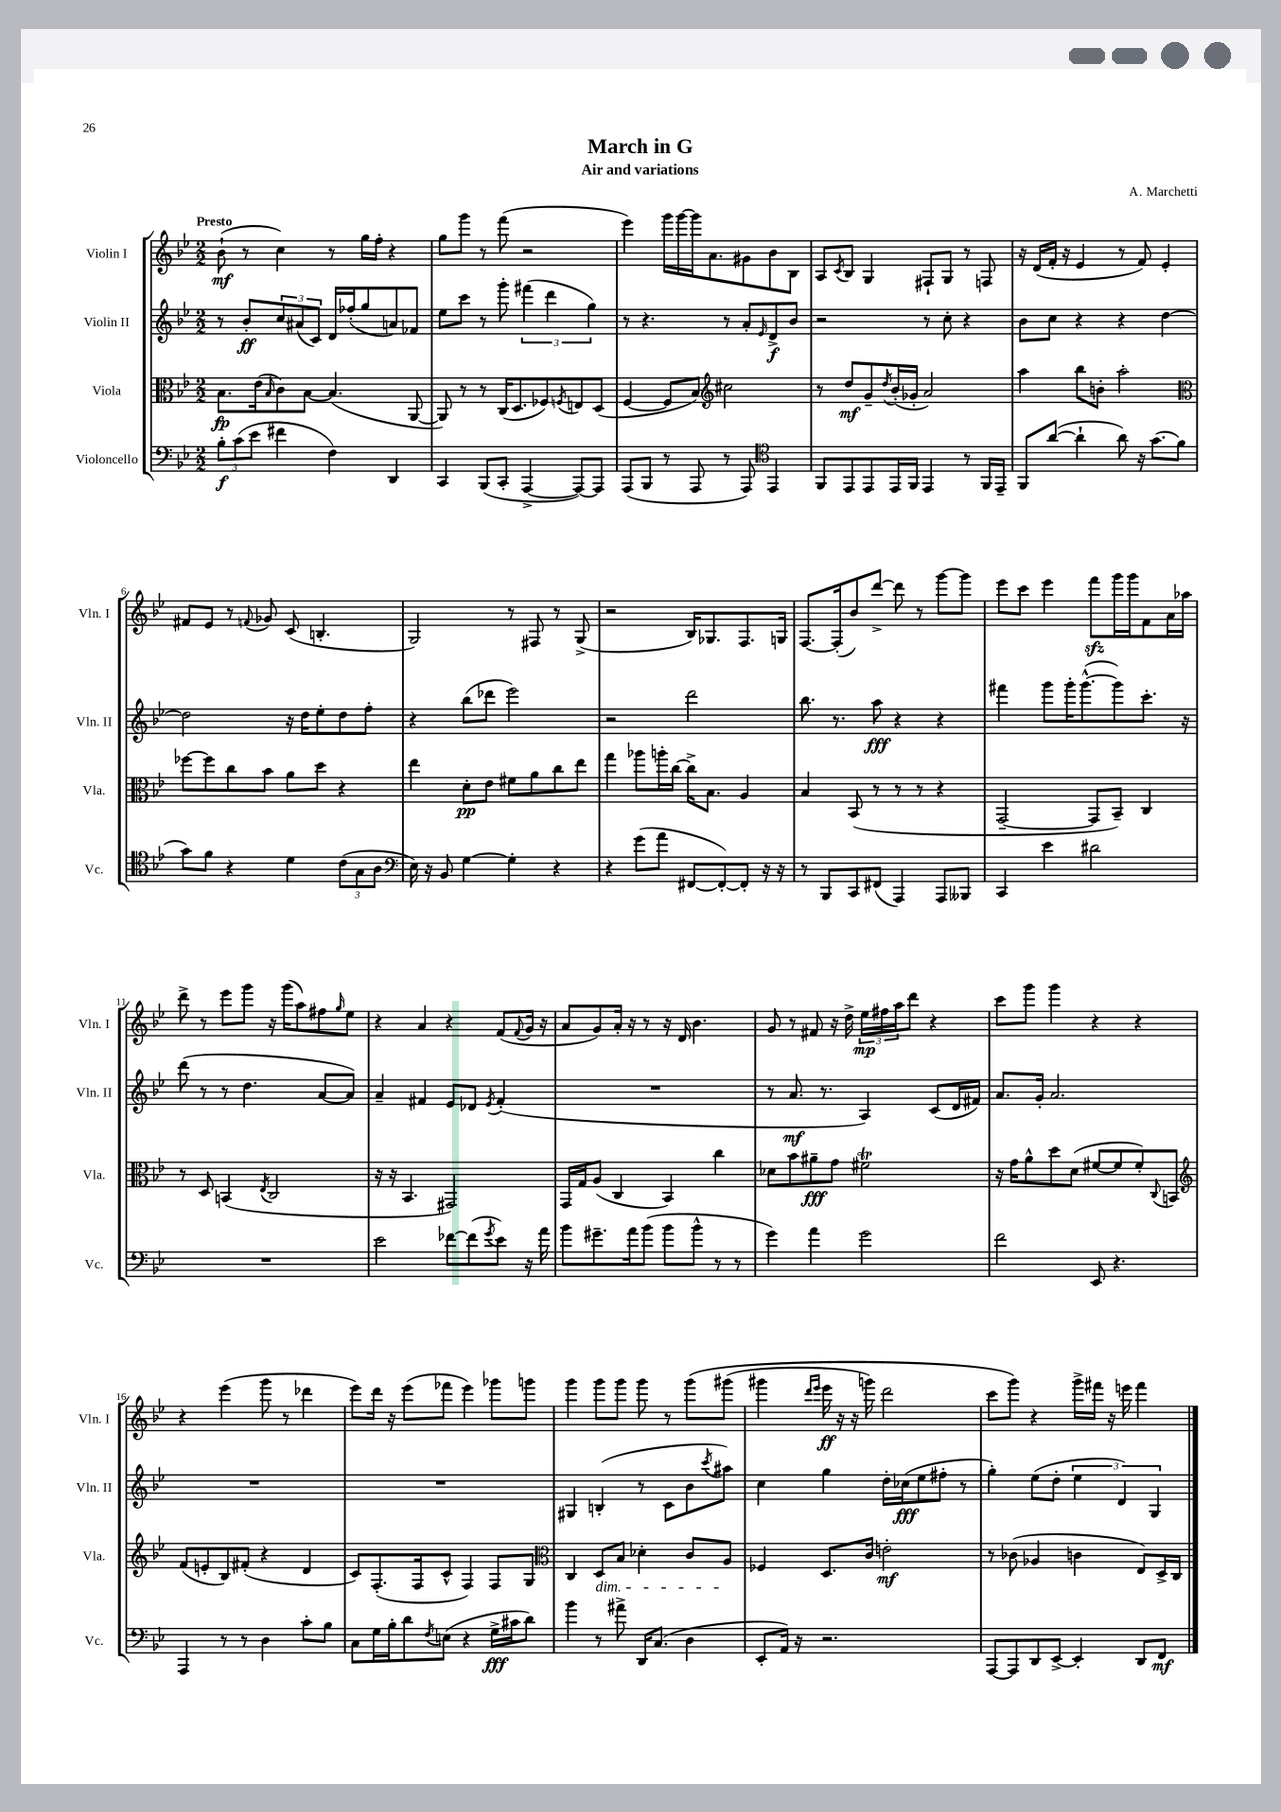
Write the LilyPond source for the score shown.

\header { title = "March in G" composer = "A. Marchetti" subtitle = "Air and variations" }
<<
\new StaffGroup <<
\new Staff = "s0" \with { instrumentName = "Violin I" shortInstrumentName = "Vln. I" } {
    \clef treble \key bes \major \numericTimeSignature \time 2/2 \tempo "Presto"
    bes'8-!\mf( r8 c''4) r8 g''16 f''16-. r4 |
    g''8 g'''8 r8 f'''8( r2 |
    ees'''4) g'''16 g'''16~ g'''16 a'8. gis'8 bes'8 bes8 |
    a8 \acciaccatura { c'8 } bes8 g4 fis8-! g8 r8 f8 |
    r16 d'16( f'16-. r16 ees'4 r8 f'8) ees'4-. |
    fis'8 ees'8 r8 \appoggiatura { f'8 } ges'8 c'8( b4.-. |
    g2) r8 fis8 r8 g8->( |
    r2 bes16) ges8. f8. g16 |
    f8.~ f16-.( bes'8) d'''8~-> d'''8 r8 g'''8~ g'''8 |
    ees'''8 c'''8 ees'''4 f'''8\sfz g'''16 g'''16 f'8 a'16 aes''16 |
    d'''8-> r8 ees'''8 g'''8 r16 g'''16( a''8) fis''8 \grace { g''16 } ees''8 |
    r4 a'4 r4 f'8( \appoggiatura { f'8 } g'16 r16 |
    a'8 g'8) a'16-. r16 r8 r16 d'16 bes'4. |
    g'8 r8 fis'8 r16 d''16-> \tuplet 3/2 { ees''16\mp fis''16 a''16 } d'''8 r4 |
    c'''8 g'''8 g'''4 r4 r4 |
    r4 ees'''4( g'''8 r8 des'''4 |
    ees'''8) d'''16 r16 ees'''8( fes'''8 ees'''4) ges'''8 g'''8 |
    g'''4 g'''8 g'''8 g'''8 r8 g'''8\( gis'''8( |
    gis'''4 \grace { d'''16 ees'''16 } ees'''16\ff r16 r16 g'''16) d'''2 |
    c'''8 g'''8\) r4 g'''16-> fis'''16 r16 e'''16 fis'''4 \bar "|." |
}
\new Staff = "s1" \with { instrumentName = "Violin II" shortInstrumentName = "Vln. II" } {
    \clef treble \key bes \major \numericTimeSignature \time 2/2
    r8 bes'8-.\ff \tuplet 3/2 { c''8 ais'8( c'8) } d'16 fes''16-.( g''8 a'8) fes'8 |
    ees''8 c'''8 r8 g'''8-. \tuplet 3/2 { fis'''4( d'''4 g''4) } |
    r8 r4. r8 a'8-. \grace { ees'16 } d'8->\f bes'8 |
    r2 r8 c''8-. r4 |
    bes'8 c''8 r4 r4 d''4~ |
    d''2 r16 d''16 ees''8-. d''8 f''8-. |
    r4 bes''8( des'''8 ees'''2) |
    r2 d'''2 |
    bes''8. r8. a''8\fff r4 r4 |
    fis'''4 g'''8 g'''16-. g'''8.~-^( g'''8) c'''8.-. r16 |
    d'''8( r8 r8 d''4. a'8~ a'8) |
    a'4-- fis'4 ees'8 des'8 \acciaccatura { ees'8 } fis'4-.( |
    R1 |
    r8 a'8.\mf r8. a4) c'8( d'16 fis'16) |
    a'8. g'16-. a'2. |
    R1 |
    R1 |
    gis4 b4-.( r8 c'8 bes'8 \acciaccatura { c'''8 } ais''8) |
    c''4 g''4 d''16-. ces''16\fff( ees''8 fis''8-. r8 |
    g''4-.) ees''8( d''8-. \tuplet 3/2 { ees''4 d'4) g4 } \bar "|." |
}
\new Staff = "s2" \with { instrumentName = "Viola" shortInstrumentName = "Vla." } {
    \clef alto \key bes \major \numericTimeSignature \time 2/2
    bes8.\fp ees'16( \grace { bes16 } c'8) bes8~ bes4.( a,8~ |
    a,8) r8 r8 c16( d8. fes8) \acciaccatura { f8 } e8 d8( |
    f4~ f8 bes8) \clef treble cis''2 |
    r8 d''8\mf g'8-- \acciaccatura { d''8 } bes'16-.( ges'16-. a'2) |
    a''4 bes''8 b'8-. a''2-. |
    \clef alto fes''8~ fes''8 c''8 bes'8 a'8 d''8 r4 |
    ees''4 d'8-.\pp ees'8 fis'8 a'8 c''8 ees''8 |
    g''4 aes''8 a''16-. c''16~ c''16-> bes8. a4 |
    bes4 bes,8( r8 r8 r8 r4 |
    g,2~-- g,8 bes,8--) c4 |
    r8 d8 b,4( \acciaccatura { ees8 } c2 |
    r16 r16 bes,4. gis,2) |
    g,16 g16 a8( c4 bes,4) c''4 |
    des'8 bes'8 ais'8--\fff g'8 fis'2\trill |
    r16 g'16 a'8-^ d''8 d'8( fis'8~ fis'8 fis'8-.) \appoggiatura { c8 } b,8 |
    \clef treble f'8( e'8-. bes8) fis'8-.( r4 d'4 |
    c'8) f8.-.( f16 c'8-^ f4) f8 g8 |
    \clef alto c4 d8\dim bes8 des'4-. c'8 a8\! |
    fes4 d8. c'16 e'2-.\mf |
    r8 ces'8( aes4 c'4 ees8) d16-> c16 \bar "|." |
}
\new Staff = "s3" \with { instrumentName = "Violoncello" shortInstrumentName = "Vc." } {
    \clef bass \key bes \major \numericTimeSignature \time 2/2
    \tuplet 3/2 { bes8-.\f c'8( ees'8 } fis'4 f4) d,4 |
    c,4 bes,,8( c,8-. a,,4~-> a,,8~) a,,8 |
    a,,8( bes,,8 r8 a,,8 r8 a,,8) \clef tenor ees,4 |
    f,8 ees,8 ees,8 ees,16 f,16 ees,4 r8 f,16 ees,16-- |
    f,8 a'8~( a'4-! a'8) r16 g'8.( f'8 |
    g'8) f'8 r4 d'4 \tuplet 3/2 { c'8( g8 a8 } |
    \clef bass ees16) r16 bes,8 g4~ g4-. r4 |
    r4 g'8( a'8 fis,8~ fis,8~-.) fis,8-. r16 r16 |
    r8 bes,,8 c,8 fis,8( a,,4) a,,8 beses,,8 |
    c,4 ees'4 dis'2 |
    R1 |
    ees'2 fes'8~ fes'8( \acciaccatura { g'8 } ees'8) r16 a'16 |
    bes'8 gis'8.-- a'16 bes'8( bes'8 bes'8-^ r8 r8 |
    g'4) a'4 g'2 |
    f'2 ees,8 r4. |
    a,,4 r8 r8 d4 c'8-. bes8 |
    c8 g16 bes16-. d'8 \acciaccatura { f8 } e8( r4 g16->\fff cis'16 d'8) |
    bes'4 r8 ais'8-> d,16 c8.( d4 |
    ees,8-. a,16) r16 r2. |
    a,,8~ a,,8 d,8 ees,8~-> ees,4-. d,8 f,8\mf \bar "|." |
}
>>
>>
